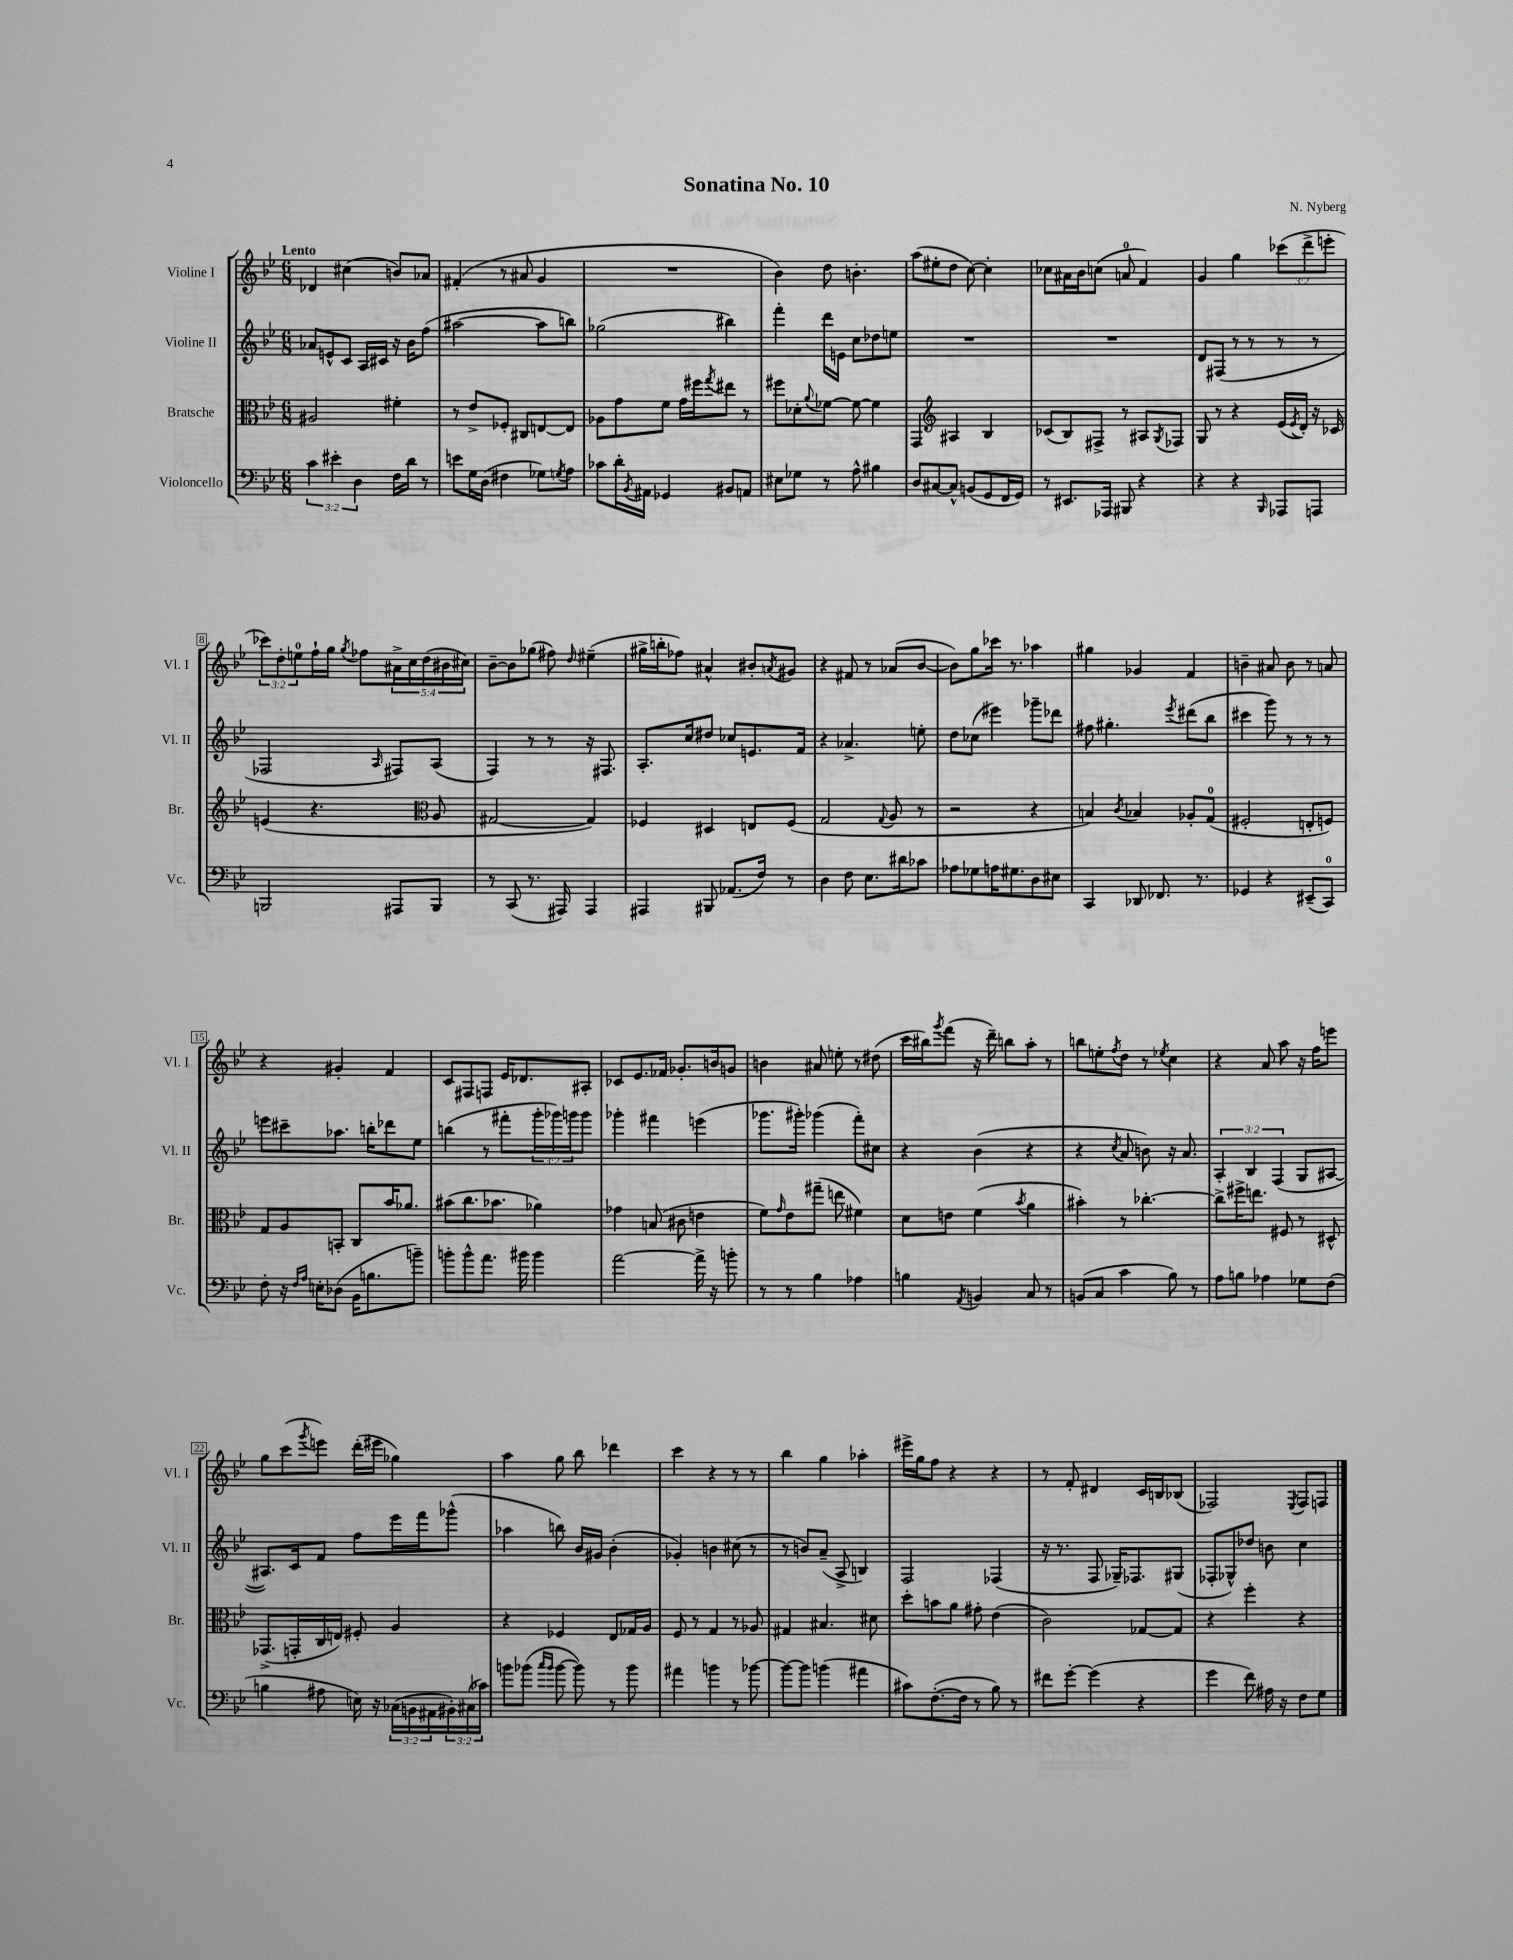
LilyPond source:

\header { title = "Sonatina No. 10" composer = "N. Nyberg" }
<<
\new StaffGroup <<
\new Staff = "s0" \with { instrumentName = "Violine I" shortInstrumentName = "Vl. I" } {
    \clef treble \key bes \major \numericTimeSignature \time 6/8 \override Staff.TupletNumber.text = #tuplet-number::calc-fraction-text \tempo "Lento"
    des'4 cis''4( b'8) aes'8 |
    fis'4-.( r8 ais'8 g'4 |
    R2. |
    bes'4) d''8 b'4.-. |
    a''8( eis''8-. d''8 c''8~) c''4-. |
    ces''8 ais'16 bes'16 c''8( a'8-0 f'4) |
    g'4 g''4 \tuplet 3/2 { ces'''8( d'''8-> e'''8-. } |
    \tuplet 3/2 { ces'''8) d''8-. e''8-0 } f''16-! g''16 \acciaccatura { g''8 } fes''8 \tuplet 5/4 { ais'16-> c''16 d''16( bis'16 cis''16) } |
    bes'8~-- bes'8 ges''8( fis''8) \grace { d''16 } eis''4--( |
    gis''16-> b''16-. fes''8) ais'4-^ bis'8-. \acciaccatura { a'8 } gis'8 |
    r4 fis'8 r8 aes'8( bes'8~ |
    bes'8) g''8 ces'''16 r8. aes''4 |
    gis''4 ges'4 f'4 |
    b'4-- ais'8 b'8 r8 a'8 |
    r4 gis'4-. f'4 |
    c'8 fis8 f8 ees'16 des'8. ais8-. |
    ces'8 ees'8. fes'16 ges'8.-. b'16 g'8 |
    b'4 ais'8 e''8-. r8 dis''8( |
    c'''16 bis''16) \acciaccatura { g'''8 } f'''8( r16 d'''16--) b''8 a''8-. r8 |
    b''8 e''8-. \acciaccatura { f''8 } d''8 r8 \acciaccatura { ees''8 } c''4 |
    r4 a'8 a''8 r16 f''16 e'''8 |
    g''8 c'''8( \acciaccatura { g'''8 } e'''8) d'''16-.( eis'''16 ges''4) |
    a''4 g''8 bes''8 des'''4 |
    c'''4 r4 r8 r8 |
    bes''4 g''4 aes''4-. |
    eis'''16-> g''16 f''8 r4 r4 |
    r8 f'8-. dis'4 c'16 b16 bes8( |
    fes2) \acciaccatura { ees8 } fes8 f8 \bar "|." |
}
\new Staff = "s1" \with { instrumentName = "Violine II" shortInstrumentName = "Vl. II" } {
    \clef treble \key bes \major \numericTimeSignature \time 6/8 \override Staff.TupletNumber.text = #tuplet-number::calc-fraction-text
    aes'8 e'8-^ c'8 a16 cis'16 r16 bes'16 f''8( |
    ais''2~ ais''8 b''8) |
    ges''2( bis''4) |
    f'''4-. d'''16 e'16 c''8 des''8 e''8 |
    R2. |
    R2. |
    d'8 fis8( r8 r8 r8 r8 |
    fes2 \grace { a16 } fis8) a8( |
    f4) r8 r8 r16 fis8. |
    a8.-. c''16 dis''8 ces''8 e'8. f'16 |
    r4 aes'4.-> e''8-. |
    d''8 ces''8( eis'''4) ges'''8-- des'''8 |
    fis''8 gis''4.-. \acciaccatura { ees'''8 } dis'''8( bes''8 |
    cis'''4 g'''8) r8 r8 r8 |
    e'''8 cis'''8-- aes''8. b''16-. des'''8 ees''8 |
    b''4( r8 fis'''8-. \tuplet 3/2 { g'''16-. ges'''16) g'''16 } g'''8 |
    ges'''4-. fis'''4 e'''4( |
    ges'''8. gis'''16-.) ges'''4( f'''8-.) cis''8 |
    r4 bes'4( r4 |
    r4 \acciaccatura { c''8 } a'8 b'8) r16 a'8. |
    \tuplet 3/2 { a4-. bes4 f4( } g8 ais8~ |
    ais8.) c'16 f'8 f''8 ees'''16 f'''16 ges'''8-^( |
    aes''4 b''8) bes'16 gis'16 bes'4-.( |
    ges'4-.) b'4 cis''8( r8 |
    r8 b'8) a'8--( a8-> b4) |
    f2 fes4( |
    r16 r8. f8 ges16--) fes8. gis8( |
    fes8-. ges8-^) des''8 b'8 c''4 \bar "|." |
}
\new Staff = "s2" \with { instrumentName = "Bratsche" shortInstrumentName = "Br." } {
    \clef alto \key bes \major \numericTimeSignature \time 6/8
    ais2 fis'4-. |
    r8 ees'8-> fes8-. cis8 e8~ e8 |
    aes8 g'8 f'8 g'16 fis''16 \acciaccatura { g''8 } eis''8 r8 |
    fis''8 des'8-. \appoggiatura { a'8 } fes'8~ fes'8~ fes'4 |
    g,4 \clef treble ais4 bes4 |
    ces'8( bes8) fis8-> r8 ais8 \acciaccatura { g8 } fes8 |
    g8 r8 r4 ees'16( \acciaccatura { ees'8 } d'16-.) r16 ces'16 |
    e'4( r4. \clef alto a8 |
    gis2~ gis4) |
    fes4 dis4 e8 fes8( |
    g2 \appoggiatura { g8 } a8 r8 |
    r2 r4 |
    b4) \acciaccatura { c'8 } bes4 aes8-. g8-0( |
    fis2-. e8-. f8) |
    g8 a8 b,8-. c8 bes'16 aes'8. |
    bis'8( c''8. bes'8. aes'4) |
    ges'4 b8( cis'8 e'4 |
    f'8) \grace { g'16 } ees'8 gis''8--( e''8 fis'4) |
    d'8 e'8 f'4( \acciaccatura { bes'8 } a'4 |
    bis'4-.) r8 ces''4.~-. |
    ces''8-> fis''16-> e''8. fis8 r8 dis8-^ |
    ges,8.->( g,16-. c16 e16) fis8-. a4 |
    r4 fes4 ees8 ges16 a16 |
    f8 r8 g4 r8 aes8 |
    gis4 bis4. dis'8 |
    d''8-. b'8 a'8 gis'8-. ees'4( |
    c'2) ges8~ ges8 |
    r4 f''4-. r4 \bar "|." |
}
\new Staff = "s3" \with { instrumentName = "Violoncello" shortInstrumentName = "Vc." } {
    \clef bass \key bes \major \numericTimeSignature \time 6/8 \override Staff.TupletNumber.text = #tuplet-number::calc-fraction-text
    \tuplet 3/2 { c'4 eis'4-. d4 } f16 d'16 r8 |
    e'8 g16 d16( fis4 ges8) \acciaccatura { g8 } a8 |
    ces'8 d'16-. \acciaccatura { bes,8 } ais,16 ges,4 bis,8 a,8 |
    eis8 ges8 r8 a8-^ bis4 |
    d8 cis8~ cis8-^ b,8( g,8 f,16 g,16) |
    r8 eis,8. aes,,16 bis,,8 r4 |
    r4 r4 \grace { bes,,16 } aes,,8 a,,8 |
    b,,2 ais,,8 b,,8 |
    r8 c,8( r8. ais,,16) ais,,4 |
    ais,,4 bis,,8 aes,8.( f16) r8 |
    d4 f8 ees8. dis'16 ces'8 |
    aes8 ges8 a16 gis8. d8 eis8 |
    c,4 des,8 fes,8. r8. |
    ges,4 r4 eis,8--( c,8-0) |
    f8-. r16 \grace { f16 a16 } e16-. des8( bes,16 b8. b'8--) |
    b'8-. b'8-^ a'8. bis'16 bis'4 |
    a'2~ a'16-> r16 b'8-. |
    r8 r8 bes4 aes4 |
    b4 \acciaccatura { a,8 } b,4 c8 r8 |
    b,8( c8 c'4 bes8) r8 |
    a8 b8 aes4 ges8 f8( |
    b4 ais8 e16) r16 \tuplet 3/2 { ces16( b,16 ais,16 } \tuplet 3/2 { bis,16-.) cis16( ces'16) } |
    b'8 bes'8( \grace { c''16 bes'16 } bes'8~ bes'8) r8 bes'8 |
    ais'4 b'4 r8 bes'8~ |
    bes'8~ bes'8 b'4( ais'4 |
    cis'8) f8.~-.( f16 r8 bes8) r8 |
    fis'8 g'8~-. g'4( r4 |
    g'4 f'8) ais16 r16 f8 g8 \bar "|." |
}
>>
>>
\layout { \context { \Score \override BarNumber.stencil = #(make-stencil-boxer 0.1 0.3 ly:text-interface::print) } }
